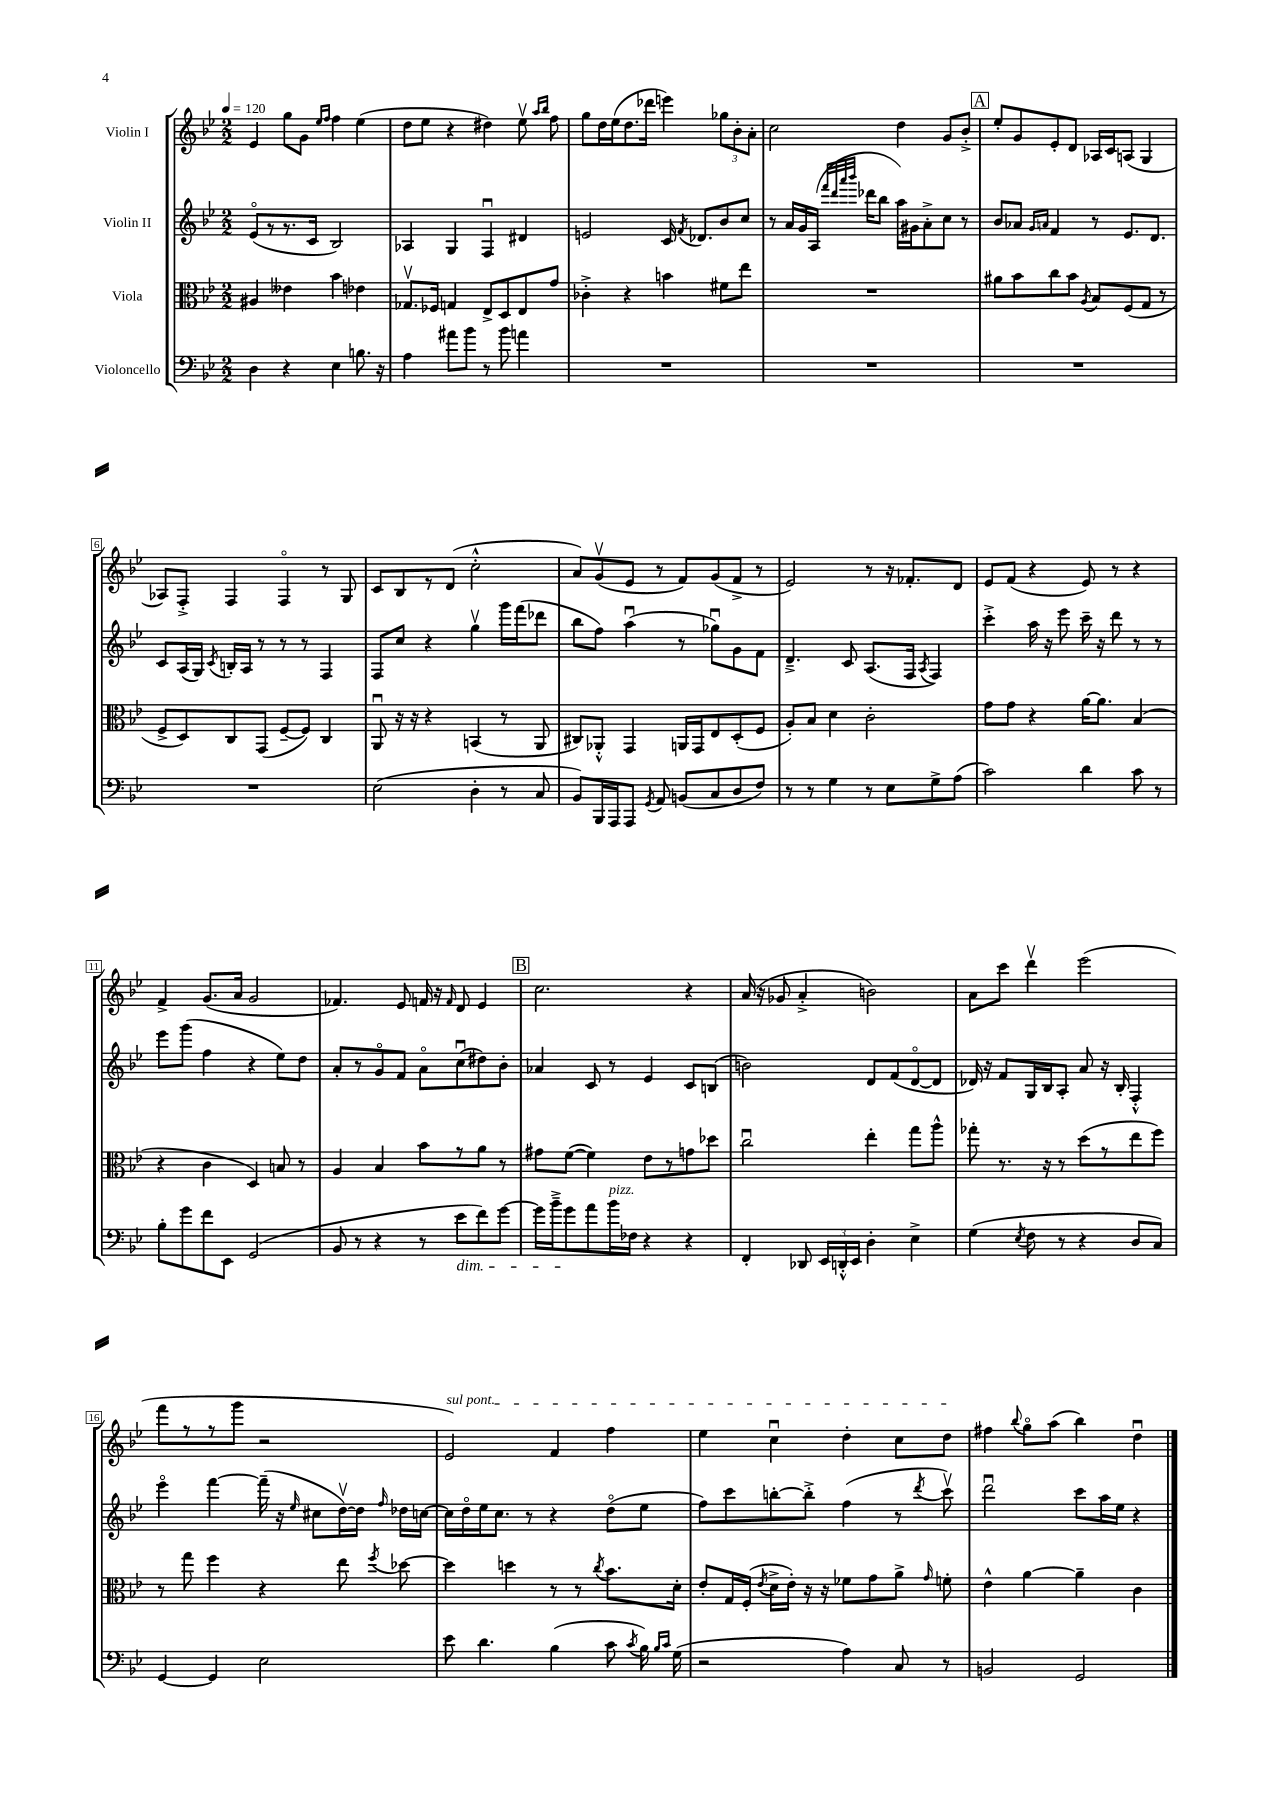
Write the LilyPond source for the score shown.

<<
\new StaffGroup <<
\new Staff = "s0" \with { instrumentName = "Violin I" } {
    \clef treble \key bes \major \numericTimeSignature \time 2/2 \tempo 4 = 120
    \autoBeamOff ees'4 g''8[ g'8] \grace { ees''16[ f''16] } f''4 ees''4( |
    d''8[ ees''8] r4 dis''4) ees''8\upbow \grace { a''16[ bes''16] } f''8 |
    g''8[ d''16 ees''16( d''8. des'''16] e'''4) \tuplet 3/2 { ges''8[ bes'8-. a'8]-. } |
    c''2 d''4 g'8[ bes'8]-.-> |
    \mark \markup { \box "A" } ees''8[-. g'8 ees'8-. d'8] aes16[ c'16 a8]( g4 |
    aes8[) f8]-.-> f4 f4\flageolet r8 g8 |
    c'8[ bes8 r8 d'8]( c''2-.-^ |
    a'8[) g'8\upbow( ees'8] r8 f'8[) g'8( f'8]-> r8 |
    ees'2) r8 r16 fes'8.[-. d'8] |
    ees'8[ f'8]( r4 ees'8) r8 r4 |
    f'4-> g'8.[( a'16] g'2 |
    fes'4.) ees'8 f'16 r16 \grace { f'16 } d'8 ees'4 |
    \mark \markup { \box "B" } c''2. r4 |
    a'16( r16 ges'8 a'4-.-> b'2) |
    a'8[ c'''8] d'''4\upbow ees'''2( |
    f'''8[ r8 r8 g'''8] r2 |
    \once \override TextSpanner.bound-details.left.text = \markup { \italic "sul pont." } ees'2\startTextSpan) f'4 f''4 |
    ees''4 c''4\downbow d''4-. c''8[ d''8]\stopTextSpan |
    fis''4 \appoggiatura { bes''8 } g''8[\flageolet a''8]( bes''4) d''4\downbow \bar "|." |
}
\new Staff = "s1" \with { instrumentName = "Violin II" } {
    \clef treble \key bes \major \numericTimeSignature \time 2/2
    \autoBeamOff ees'8[\flageolet( r8 r8. c'16] bes2) |
    aes4 g4 f4\downbow dis'4 |
    e'2 c'16 \acciaccatura { f'8 } des'8.[ bes'8 c''8] |
    r8 a'16[ g'16 a16]( \grace { f'''32[ d'''32 a'''32 bes'''32] } des'''16[ bes''8] a''16[) gis'16 a'8-.-> c''8] r8 |
    \mark \markup { \box "A" } bes'8[ aes'8] \grace { g'16[ a'16] } f'4 r8 ees'8.[ d'8.] |
    c'8[ a16( g16]) \acciaccatura { c'8 } b16[-. a16] r8 r8 r8 f4 |
    f8[ c''8] r4 g''4\upbow g'''16[ f'''16( des'''8] |
    bes''8[ f''8]) a''4\downbow( r8 ges''8[\downbow) g'8 f'8] |
    d'4.---> c'8 a8.[( f16] \acciaccatura { a8 } f4) |
    c'''4-.-> a''16 r16 ees'''8 c'''16-- r16 d'''8 r8 r8 |
    ees'''8[ g'''8]( f''4 r4 ees''8[) d''8] |
    a'8[-. r8 g'8\flageolet f'8] a'8[\flageolet c''8\downbow( dis''8) bes'8]-. |
    \mark \markup { \box "B" } aes'4 c'8 r8 ees'4 c'8[ b8]( |
    b'2) d'8[ f'8( d'8~\flageolet d'8] |
    des'16) r16 f'8[ g16 bes16 a8]-. a'8 r16 bes16-. f4-.-^ |
    ees'''4\flageolet f'''4~ f'''16--( r16 \grace { ees''16 } cis''8[ d''16~\upbow) d''16] \grace { f''16 } des''16[ c''16]~ |
    c''16[ d''16\flageolet ees''16 c''8.] r8 r4 d''8[\flageolet( ees''8] |
    f''8[) c'''8 b''8~-. b''8]-.-> f''4( r8 \acciaccatura { d'''8 } c'''8\upbow) |
    d'''2\downbow c'''8[ a''16 ees''16] r4 \bar "|." |
}
\new Staff = "s2" \with { instrumentName = "Viola" } {
    \clef alto \key bes \major \numericTimeSignature \time 2/2
    \autoBeamOff ais4 eeses'4 bes'4 ees'4 |
    ges8.[\upbow fes16] g4 ees8[-> d8 ees8 g'8] |
    ces'4-.-> r4 b'4 fis'8[ ees''8] |
    R1 |
    \mark \markup { \box "A" } ais'8[ bes'8 c''8 bes'8] \acciaccatura { a8 } bes8[ f8( g8] r8 |
    f8[-> d8) c8 g,8]( f8[~-- f8]) c4 |
    a,8\downbow r16 r16 r4 b,4( r8 a,8 |
    cis8[) aes,8]-.-^ g,4 a,16[ g,16 ees8 d8-.( f8] |
    a8[-.) bes8] d'4 c'2-. |
    g'8[ g'8] r4 a'16[~ a'8.] bes4( |
    r4 c'4 d4) b8 r8 |
    a4 bes4 bes'8[ r8 a'8] r8 |
    \mark \markup { \box "B" } gis'8[ f'8]~( f'4) ees'8[ r8 g'8 des''8] |
    c''2\downbow ees''4-. g''8[ a''8]-^ |
    ges''8-. r8. r16 r8 d''8[( r8 ees''8 f''8]) |
    r8 g''8 f''4 r4 ees''8 \acciaccatura { f''8 } des''8~ |
    des''4 d''4 r8 r8 \acciaccatura { c''8 } bes'8.[ d'16]-. |
    ees'8[-. g16 f16]-.( \acciaccatura { ees'8 } d'16[-> ees'16]-.) r16 r16 fes'8[ g'8 a'8]-> \grace { g'16 } f'8-. |
    ees'4-^ a'4~ a'4-- c'4 \bar "|." |
}
\new Staff = "s3" \with { instrumentName = "Violoncello" } {
    \clef bass \key bes \major \numericTimeSignature \time 2/2
    \autoBeamOff d4 r4 ees4 b8. r16 |
    a4 ais'8[ bes'8] r8 bes'8 a'4 |
    R1 |
    R1 |
    \mark \markup { \box "A" } R1 |
    R1 |
    ees2( d4-. r8 c8 |
    bes,8[) bes,,16 a,,16 a,,8] \acciaccatura { g,8 } a,8 b,8[( c8 d8 f8]) |
    r8 r8 g4 r8 ees8[ g8-> a8]( |
    c'2) d'4 c'8 r8 |
    bes8[-. g'8 f'8 ees,8] g,2( |
    bes,8 r8 r4 r8 ees'8[\dim f'8) g'8]~ |
    \mark \markup { \box "B" } g'16[ bes'16---> g'8\! a'8 bes'16^\markup { \italic "pizz." } fes16] r4 r4 |
    f,4-. des,8 \tuplet 3/2 { ees,16[ d,16-.-^ ees,16] } d4-. ees4-> |
    g4( \acciaccatura { ees8 } f8 r8 r4 d8[ c8]) |
    g,4~ g,4 ees2 |
    ees'8 d'4. bes4( c'8 \acciaccatura { c'8 } bes16) \grace { bes16[ c'16] } g16( |
    r2 a4) c8 r8 |
    b,2 g,2 \bar "|." |
}
>>
>>
\layout { \context { \Score \override BarNumber.stencil = #(make-stencil-boxer 0.1 0.3 ly:text-interface::print) } }
